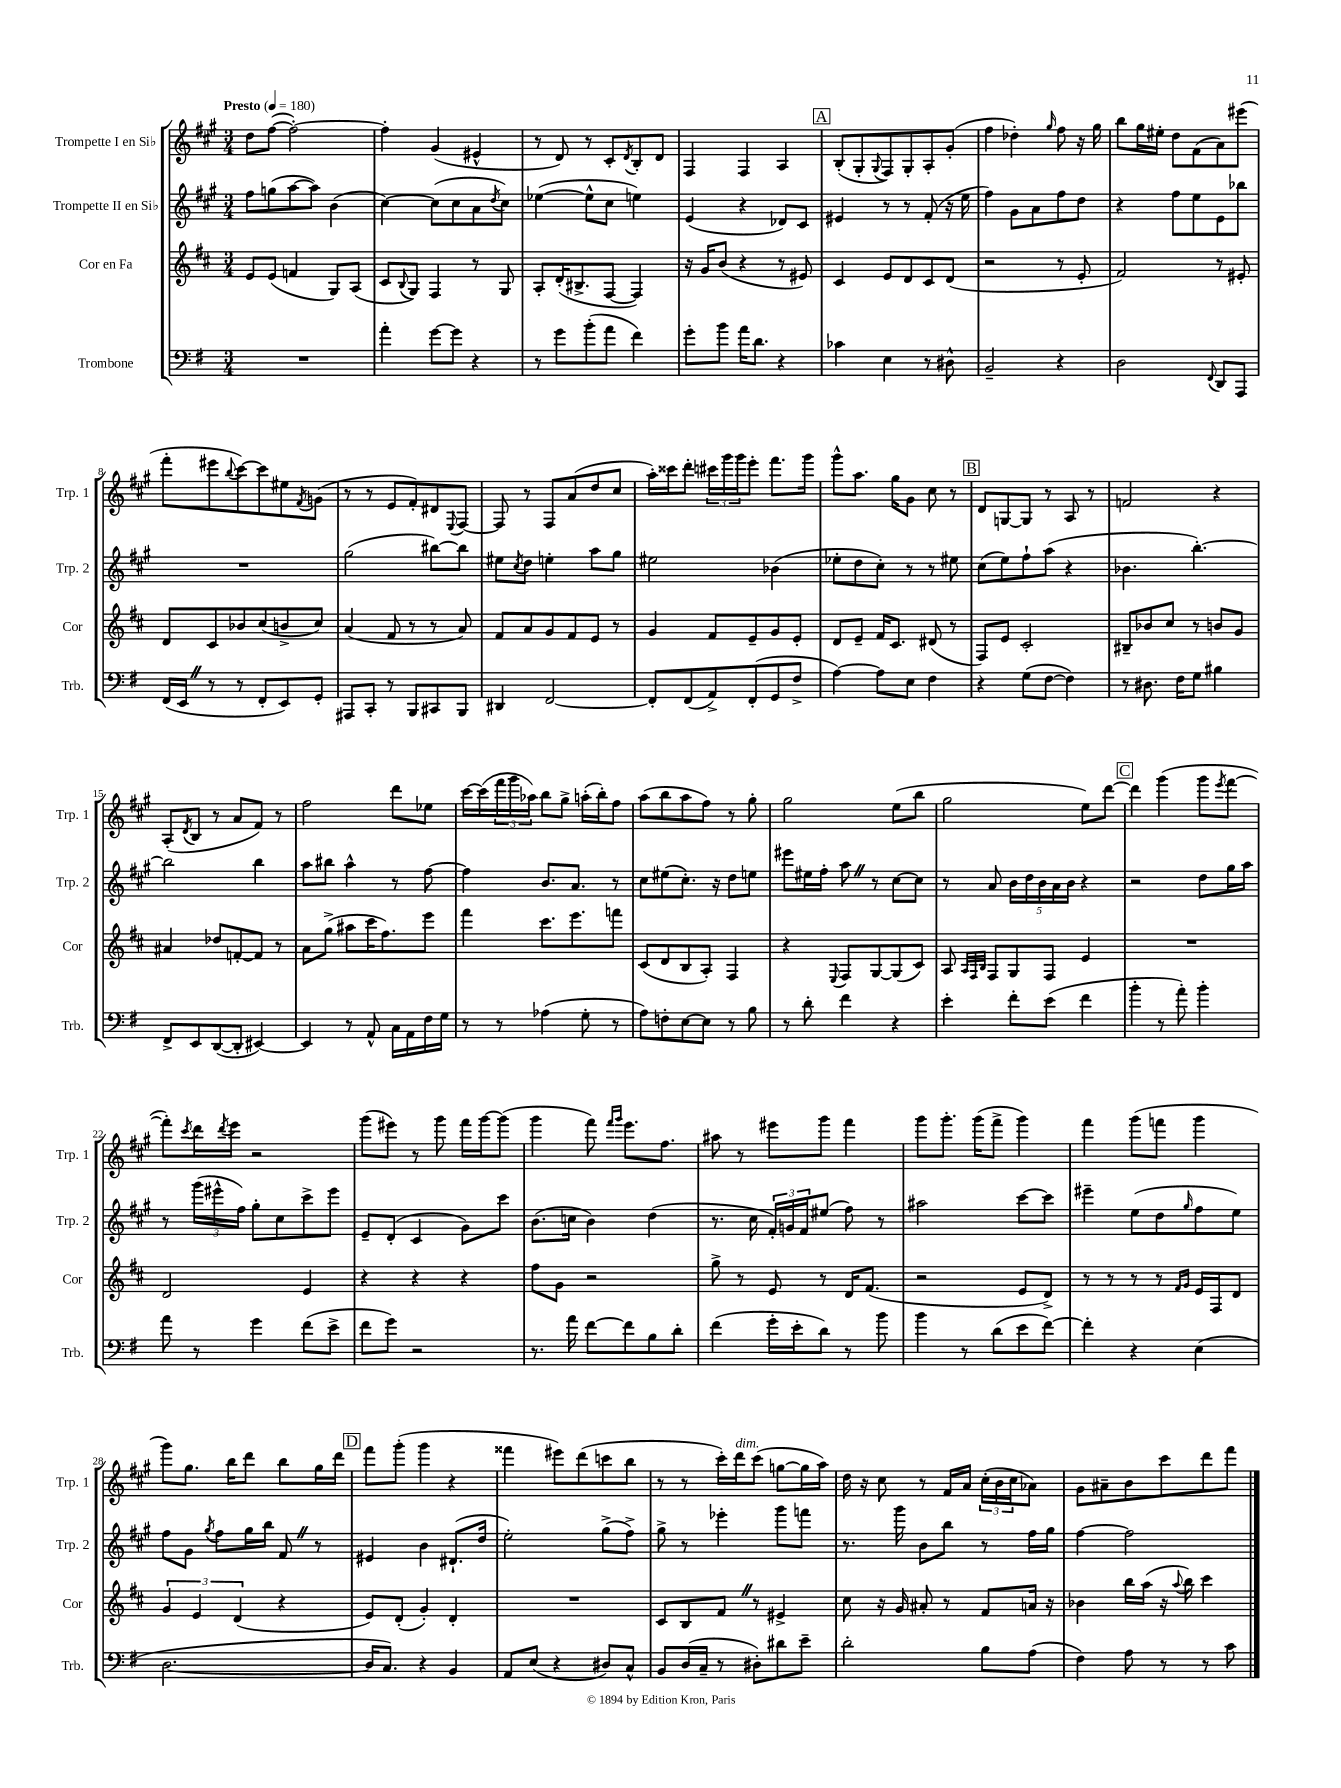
<<
\new StaffGroup <<
\new Staff = "s0" \with { instrumentName = "Trompette I en Sib" shortInstrumentName = "Trp. 1" } {
    \clef treble \key a \major \numericTimeSignature \time 3/4 \tempo "Presto" 4 = 180
    d''8 fis''8~( fis''2~-.) |
    fis''4-. gis'4( eis'4-^ |
    r8 d'8) r8 cis'8-. \acciaccatura { d'8 } b8-. d'8 |
    fis4 fis4 a4 |
    \mark \markup { \box "A" } b8-.( gis8-. \appoggiatura { gis8 } fis8) gis8-. a8-. gis'8-.( |
    fis''4 des''4-.) \grace { gis''16 } fis''8 r16 gis''16 |
    b''8 gis''16 eis''16-. d''8 fis'8( a'8) eis'''8( |
    fis'''8-. eis'''8 \appoggiatura { b''8 } cis'''8~) cis'''8 eis''8 \acciaccatura { fis'8 } g'8( |
    r8 r8 e'8 fis'8-.) dis'8 \appoggiatura { e8 } fis8~ |
    fis8 r8 fis8 a'8( d''8 cis''8 |
    a''16-.) cisis'''16 d'''8-. \tuplet 3/2 { cis'''16 gis'''16 gis'''16 } e'''8-. fis'''8. gis'''16 |
    gis'''8-^ a''8. gis''16 gis'8 cis''8 r8 |
    \mark \markup { \box "B" } d'8 g8~ g8 r8 a8 r8 |
    f'2 r4 |
    a8-.( \acciaccatura { d'8 } b8 r8 a'8 fis'8) r8 |
    fis''2 d'''8 ees''8 |
    cis'''16~ cis'''16( \tuplet 3/2 { fis'''16 gis'''16 aes''16) } b''8 gis''8-> a''16-.( b''16-.) fis''8 |
    a''8( b''8 a''8 fis''8) r8 gis''8-. |
    gis''2 e''8( b''8 |
    gis''2 e''8) d'''8~ |
    \mark \markup { \box "C" } d'''4 gis'''4( gis'''8 \acciaccatura { e'''8 } fis'''8~ |
    fis'''8-.) \acciaccatura { cis'''8 } d'''16 \acciaccatura { d'''8 } e'''16 r2 |
    gis'''8( eis'''8) r8 gis'''8 fis'''16 gis'''16~ gis'''8( |
    gis'''4 fis'''8) \grace { fis'''16 gis'''16 } e'''8. fis''8. |
    ais''8 r8 eis'''8 gis'''8 fis'''4 |
    gis'''8 gis'''8.-. gis'''16( fis'''8-> gis'''4) |
    fis'''4 gis'''8( f'''8 gis'''4 |
    gis'''8) gis''8. b''16 d'''8 b''8 gis''16 d'''16 |
    \mark \markup { \box "D" } fis'''8 gis'''8-.( gis'''4 r4 |
    fisis'''4 eis'''8) d'''8( c'''8 b''8 |
    r8 r8 cis'''16-.) d'''16^\markup { \italic "dim." } cis'''8( g''8~ g''16 a''16) |
    d''16 r16 cis''8 r8 fis'16 a'16 \tuplet 3/2 { cis''16-.( b'16 cis''16 } aes'8) |
    gis'8 ais'8-- b'8 cis'''8 d'''8 fis'''8 \bar "|." |
}
\new Staff = "s1" \with { instrumentName = "Trompette II en Sib" shortInstrumentName = "Trp. 2" } {
    \clef treble \key a \major \numericTimeSignature \time 3/4
    fis''8 g''8( a''8~ a''8) b'4( |
    cis''4~) cis''8( cis''8 a'8 \acciaccatura { d''8 } cis''8) |
    ees''4~( ees''8-^ cis''8 e''4) |
    e'4( r4 des'8) cis'8 |
    \mark \markup { \box "A" } eis'4 r8 r8 fis'8-.( r16 e''16 |
    fis''4) gis'8 a'8 fis''8 d''8 |
    r4 fis''8 e''8 e'8 bes''8 |
    R2. |
    gis''2( bis''8~) bis''8 |
    eis''8 \acciaccatura { cis''8 } d''8 e''4-. a''8 gis''8 |
    eis''2 bes'4( |
    ees''8-. d''8 cis''8-.) r8 r8 eis''8 |
    \mark \markup { \box "B" } cis''8( e''8) fis''8-! a''8( r4 |
    bes'4. b''4.~-.) |
    b''2 b''4 |
    a''8 bis''8 a''4-^ r8 fis''8~ |
    fis''4 b'8. a'8. r8 |
    cis''8 eis''8( cis''8.-.) r16 d''8 e''8 |
    eis'''8 eis''16 fis''16-. a''8 \once \override BreathingSign.text = \markup { \musicglyph "scripts.caesura.straight" } \breathe r8 cis''8~ cis''8 |
    r8 a'8 \tuplet 5/4 { b'16 d''16 b'16 a'16 b'16 } r4 |
    \mark \markup { \box "C" } r2 d''8 gis''16 a''16 |
    r8 \tuplet 3/2 { gis'''16( eis'''16-^ fis''16) } gis''8-. cis''8 cis'''8-> eis'''8 |
    e'8-- d'8-.( cis'4 gis'8) cis'''8 |
    b'8.( c''16 b'4) d''4( |
    r8. cis''16 \tuplet 3/2 { fis'16-.) g'16 fis'16 } eis''8( fis''8) r8 |
    ais''2 cis'''8~ cis'''8 |
    eis'''4-- e''8( d''8 \grace { gis''16 } fis''8 e''8) |
    fis''8 gis'8 \acciaccatura { gis''8 } fis''8 gis''16 b''16 fis'8 \once \override BreathingSign.text = \markup { \musicglyph "scripts.caesura.straight" } \breathe r8 |
    \mark \markup { \box "D" } eis'4 b'4 dis'8.-!( d''16 |
    e''2-.) gis''8->( fis''8->) |
    gis''8-> r8 ees'''4-. gis'''8 f'''8 |
    r8. gis'''16 b'8 b''8 r8 fis''16 gis''16 |
    fis''4~ fis''2 \bar "|." |
}
\new Staff = "s2" \with { instrumentName = "Cor en Fa" shortInstrumentName = "Cor" } {
    \clef treble \key d \major \numericTimeSignature \time 3/4
    e'8 e'8( f'4 g8) a8( |
    cis'8 \appoggiatura { b8 } g8) fis4 r8 g8 |
    a8-. d'16-.( bis8.-> fis8~ fis4) |
    r16 g'16 b'8( r4 r8 eis'8) |
    \mark \markup { \box "A" } cis'4 e'8 d'8 cis'8 d'8( |
    r2 r8 e'8-. |
    fis'2) r8 eis'8-. |
    d'8 cis'8 bes'8 cis''8( b'8-> cis''8) |
    a'4( fis'8 r8 r8 a'8) |
    fis'8 a'8 g'8 fis'8 e'8 r8 |
    g'4 fis'8 e'8-- g'8 e'8-. |
    d'8 e'8-- fis'16 cis'8. dis'8( r8 |
    \mark \markup { \box "B" } fis8) e'8 cis'2-. |
    bis8-- bes'8 cis''8 r8 b'8 g'8 |
    ais'4 des''8 f'8~-. f'8 r8 |
    a'8 g''8->( ais''8 cis'''16 fis''8.) e'''8 |
    fis'''4 cis'''8. e'''8. f'''8 |
    cis'8( d'8 b8 a8-.) fis4 |
    r4 \appoggiatura { e8 } fis8 g8~ g8( cis'8) |
    a8 \grace { a32 fis32 b32 } fis8 g8 fis8 e'4 |
    \mark \markup { \box "C" } R2. |
    d'2 e'4 |
    r4 r4 r4 |
    fis''8 g'8 r2 |
    g''8-> r8 e'8 r8 d'16 fis'8.( |
    r2 e'8 d'8->) |
    r8 r8 r8 r8 \grace { fis'16 g'16 } e'16 fis16 d'8 |
    \tuplet 3/2 { g'4 e'4 d'4( } r4 |
    \mark \markup { \box "D" } e'8) d'8-.( g'4-.) d'4-. |
    R2. |
    cis'8 b8 fis'8 \once \override BreathingSign.text = \markup { \musicglyph "scripts.caesura.straight" } \breathe r8 eis'4-> |
    cis''8 r16 g'16 ais'8-. r8 fis'8 a'16 r16 |
    bes'4 b''16 a''16( r16 \appoggiatura { a''8 } b''16) cis'''4 \bar "|." |
}
\new Staff = "s3" \with { instrumentName = "Trombone" shortInstrumentName = "Trb." } {
    \clef bass \key g \major \numericTimeSignature \time 3/4
    R2. |
    a'4-. g'8~ g'8 r4 |
    r8 g'8 b'8-.( a'8 fis'4) |
    g'8-. b'8 a'16 d'8. r4 |
    \mark \markup { \box "A" } ces'4 e4 r8 dis8-^ |
    b,2-- r4 |
    d2 \appoggiatura { fis,8 } d,8 a,,8 |
    fis,16( e,16 \once \override BreathingSign.text = \markup { \musicglyph "scripts.caesura.straight" } \breathe r8 r8 fis,8-. e,8) g,8-. |
    ais,,8 c,8-. r8 b,,8 cis,8 b,,8 |
    dis,4 fis,2~ |
    fis,8-. fis,8( a,8->) fis,8-.( g,8 fis8-> |
    a4~) a8 e8 fis4 |
    \mark \markup { \box "B" } r4 g8( fis8~ fis4) |
    r8 dis8. fis16 g8 bis4 |
    fis,8-> e,8 d,8~( d,8-. eis,4~) |
    eis,4 r8 a,8-^ c16 a,16 fis16 g16 |
    r8 r8 aes4( g8-. r8 |
    a8) f8-. e8~ e8 r8 b8 |
    r8 d'8-. fis'4 r4 |
    e'4-. fis'8-. e'8( fis'4 |
    \mark \markup { \box "C" } b'4-. r8 a'8-.) b'4-. |
    a'8 r8 g'4 fis'8( e'8-> |
    fis'8 g'8) r2 |
    r8. a'16 fis'8~ fis'8 b8 d'8-. |
    fis'4( g'16-. e'16-. d'8) r8 b'8 |
    b'4 r8 d'8( e'8 fis'8~) |
    fis'4-. r4 e4( |
    d2.~ |
    \mark \markup { \box "D" } d16 c8.) r4 b,4 |
    a,8 e8( r4 dis8) c8-^ |
    b,8 d16( c16-- r8 dis8-.) dis'8 e'8-- |
    d'2-. b8 a8( |
    fis4) a8 r8 r8 c'8 \bar "|." |
}
>>
>>
